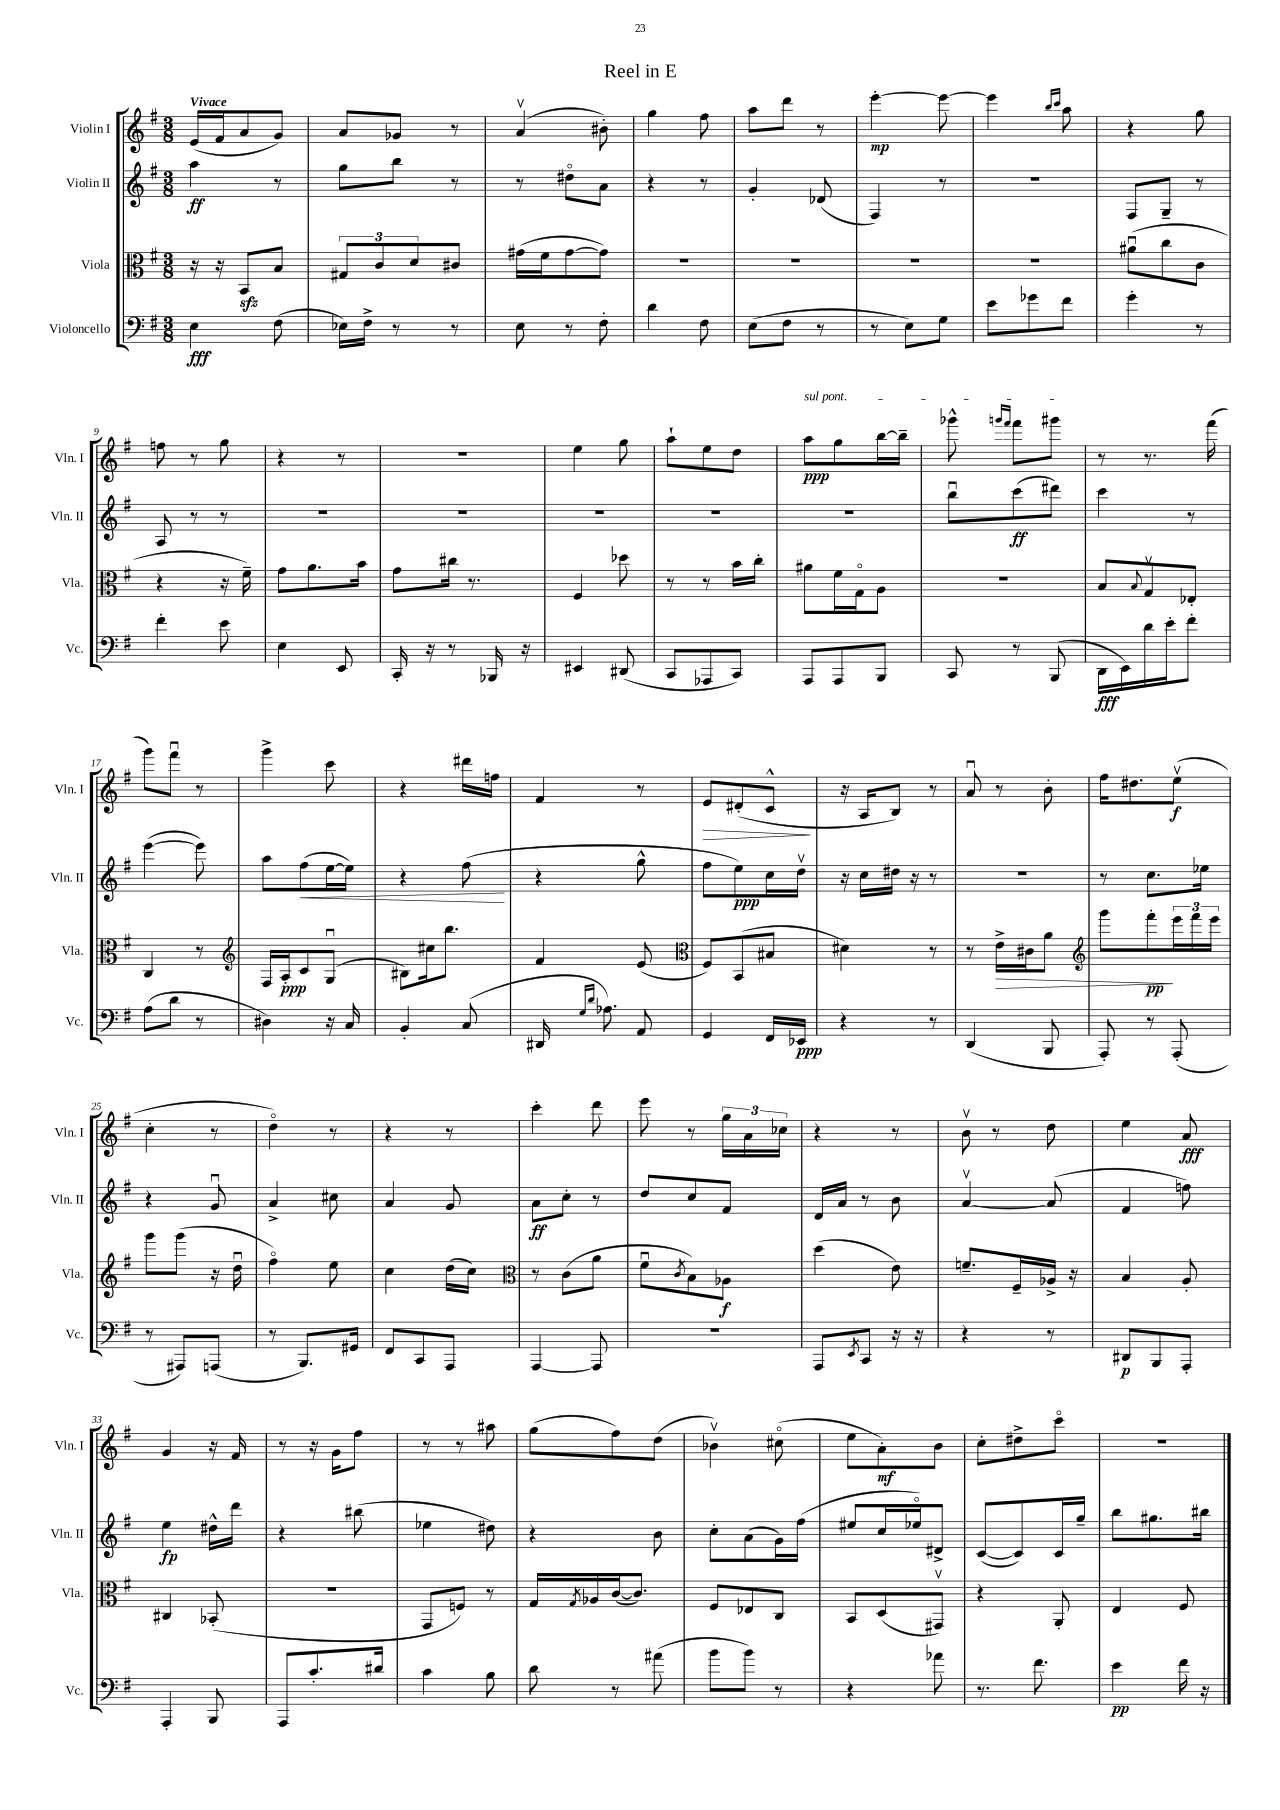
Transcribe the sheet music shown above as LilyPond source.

\header { title = "Reel in E" }
<<
\new StaffGroup <<
\new Staff = "s0" \with { instrumentName = "Violin I" shortInstrumentName = "Vln. I" } {
    \clef treble \key g \major \numericTimeSignature \time 3/8 \tempo "Vivace"
    e'16( fis'16 a'8 g'8) |
    a'8 ges'8 r8 |
    a'4\upbow( bis'8-.) |
    g''4 fis''8 |
    a''8 d'''8 r8 |
    e'''4~-.\mp e'''8~ |
    e'''4 \grace { b''16 c'''16 } a''8 |
    r4 g''8 |
    f''8 r8 g''8 |
    r4 r8 |
    R4. |
    e''4 g''8 |
    a''8-! e''8 d''8 |
    \once \override TextSpanner.bound-details.left.text = \markup { \italic "sul pont." } a''8\ppp\startTextSpan g''8 b''16~ b''16-- |
    ges'''8-^ \grace { g'''16 fis'''16 } fis'''8 gis'''8\stopTextSpan |
    r8 r8. fis'''16( |
    g'''8) fis'''8\downbow r8 |
    g'''4-> c'''8 |
    r4 dis'''16 f''16 |
    fis'4 r8 |
    e'8\> dis'8-.( c'8-^\! |
    r16 a16 b8) r8 |
    a'8\downbow r8 b'8-. |
    fis''16 dis''8. e''8\upbow\f( |
    c''4-. r8 |
    d''4\flageolet) r8 |
    r4 r8 |
    c'''4-. d'''8 |
    e'''8 r8 \tuplet 3/2 { g''16 a'16 ces''16 } |
    r4 r8 |
    b'8\upbow r8 d''8 |
    e''4 a'8\fff |
    g'4 r16 fis'16 |
    r8 r16 g'16 fis''8 |
    r8 r8 ais''8 |
    g''8( fis''8) d''8( |
    bes'4\upbow) cis''8\flageolet( |
    e''8 a'8-.\mf) b'8 |
    c''8-. dis''8-> c'''8\flageolet |
    R4. \bar "|." |
}
\new Staff = "s1" \with { instrumentName = "Violin II" shortInstrumentName = "Vln. II" } {
    \clef treble \key g \major \numericTimeSignature \time 3/8
    a''4\ff r8 |
    g''8 b''8 r8 |
    r8 dis''8\flageolet a'8 |
    r4 r8 |
    g'4-. des'8( |
    fis4) r8 |
    R4. |
    fis8 g8-- r8 |
    a8 r8 r8 |
    R4. |
    R4. |
    R4. |
    R4. |
    R4. |
    b''8\downbow c'''8\ff( dis'''8) |
    c'''4 r8 |
    e'''4~( e'''8) |
    a''8 fis''8\<( e''16~ e''16) |
    r4 fis''8\!( |
    r4 g''8-^ |
    fis''8 e''8\ppp) c''16 d''16\upbow |
    r16 c''16 dis''16 r16 r8 |
    R4. |
    r8 c''8. ees''16 |
    r4 g'8\downbow |
    a'4-> cis''8 |
    a'4 g'8 |
    a'8\ff c''8-. r8 |
    d''8 c''8 fis'8 |
    d'16 a'16 r8 b'8 |
    a'4~\upbow a'8( |
    fis'4 f''8) |
    e''4\fp dis''16-^ d'''16 |
    r4 bis''8( |
    ees''4 dis''8) |
    r4 b'8 |
    c''8-. a'8( g'16) fis''16( |
    eis''8 c''16 ees''16\flageolet) dis'8-> |
    c'8~( c'8) c'16 g''16-- |
    b''8 gis''8. bis''16 \bar "|." |
}
\new Staff = "s2" \with { instrumentName = "Viola" shortInstrumentName = "Vla." } {
    \clef alto \key g \major \numericTimeSignature \time 3/8
    r16 r16 b,8\sfz b8 |
    \tuplet 3/2 { gis8 c'8 d'8 } cis'8 |
    gis'16( fis'16 gis'8~ gis'8) |
    R4. |
    R4. |
    R4. |
    R4. |
    ais'8\downbow( c''8 c'8 |
    r4 r16 fis'16--) |
    g'8 a'8. b'16 |
    g'8 cis''16 r8. |
    fis4 des''8 |
    r8 r8 b'16 c''16-. |
    ais'8 fis'16 g16\flageolet a8 |
    R4. |
    b8 \appoggiatura { b8 } g8\upbow ees8-. |
    c4 r8 |
    \clef treble fis16 a16-.\ppp c'8 g8\downbow( |
    bis8) cis''16 b''8. |
    fis'4 e'8( |
    \clef alto fis8) b,8( bis8 |
    dis'4) r8 |
    r8 e'16->\> cis'16 a'8 |
    \clef treble g'''8 fis'''8-.\pp\! \tuplet 3/2 { e'''16 fis'''16 e'''16 } |
    g'''8 g'''8( r16 d''16\downbow |
    fis''4\flageolet) e''8 |
    c''4 d''16( c''16) |
    \clef alto r8 c'8( a'8 |
    fis'8\downbow \acciaccatura { c'8 } b8) aes8\f |
    d''4( e'8) |
    f'8.-- fis16-- aes16-> r16 |
    b4 a8-. |
    cis4 bes,8-.( |
    R4. |
    g,8 f8) r8 |
    g16 \acciaccatura { g8 } aes16 c'16~( c'8.) |
    fis8 ees8 c8 |
    b,8 d8( gis,8\upbow) |
    r4 a,8-. |
    e4 fis8 \bar "|." |
}
\new Staff = "s3" \with { instrumentName = "Violoncello" shortInstrumentName = "Vc." } {
    \clef bass \key g \major \numericTimeSignature \time 3/8
    e4\fff fis8( |
    ees16) fis16-> r8 r8 |
    e8 r8 fis8-. |
    d'4 fis8 |
    e8( fis8 r8 |
    r8 e8) g8 |
    e'8 ges'8 fis'8 |
    g'4-. r8 |
    fis'4-. e'8 |
    e4 e,8 |
    c,16-. r16 r8 bes,,16 r16 |
    eis,4 dis,8( |
    c,8 aes,,8 c,8) |
    a,,8 a,,8 b,,8 |
    c,8 r8 b,,8( |
    d,16\fff e,16) d'16 e'16-. fis'8-. |
    a8( d'8 r8 |
    dis4) r16 c16 |
    b,4-. c8( |
    dis,16 \grace { g16 d'16 } aes8.) a,8 |
    g,4 fis,16 ees,16\ppp |
    r4 r8 |
    d,4( b,,8 |
    a,,8-.) r8 a,,8-.( |
    r8 ais,,8) a,,8( |
    r8 b,,8.) gis,16 |
    fis,8 c,8 a,,8 |
    a,,4~ a,,8 |
    R4. |
    a,,8 \acciaccatura { e,8 } c,8 r16 r16 |
    r4 r8 |
    dis,8\p b,,8 a,,8-. |
    a,,4-. b,,8 |
    a,,8 c'8.-. dis'16 |
    c'4 b8 |
    d'8 r8 ais'8( |
    b'8 b'8) r8 |
    r4 aes'8 |
    r8. fis'8. |
    e'4\pp fis'16 r16 \bar "|." |
}
>>
>>
